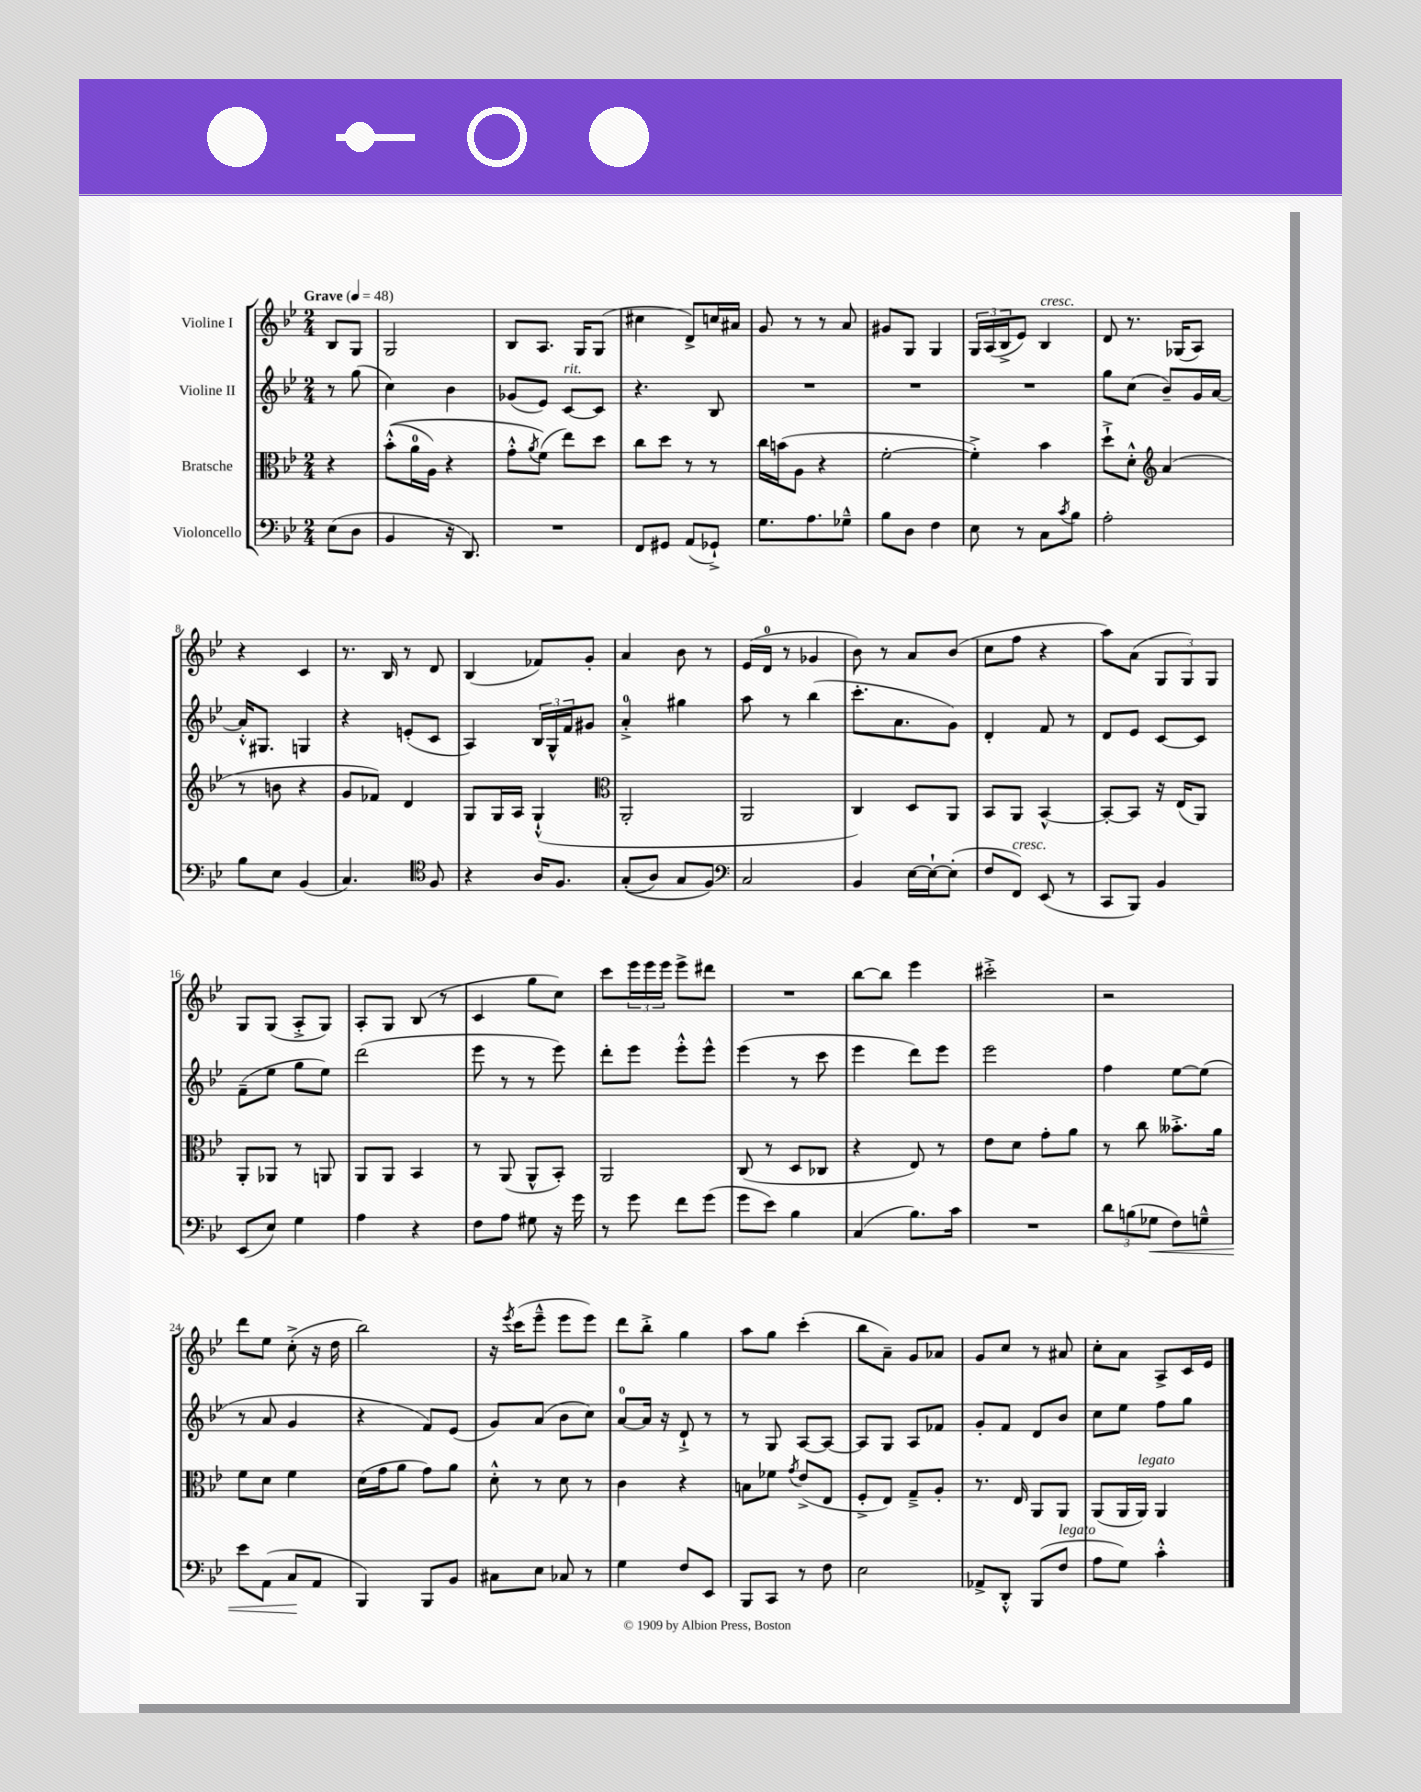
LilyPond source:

<<
\new StaffGroup <<
\new Staff = "s0" \with { instrumentName = "Violine I" } {
    \clef treble \key bes \major \numericTimeSignature \time 2/4 \partial 4 \tempo "Grave" 4 = 48
    bes8 g8 |
    g2 |
    bes8 a8. g16 g8( |
    cis''4 d'8->) c''16 ais'16 |
    g'8 r8 r8 a'8 |
    gis'8 g8 g4 |
    \tuplet 3/2 { g16 a16( bes16-> } ees'8) bes4^\markup { \italic "cresc." } |
    d'8 r8. ges16( a8) |
    r4 c'4 |
    r8. bes16 r8 d'8 |
    bes4( fes'8) g'8-. |
    a'4 bes'8 r8 |
    ees'16( d'16-0 r8 ges'4 |
    bes'8) r8 a'8 bes'8( |
    c''8 f''8 r4 |
    a''8) a'8( \tuplet 3/2 { g8 g8) g8 } |
    g8 g8( a8-.-> g8) |
    a8-. g8 bes8( r8 |
    c'4 g''8 c''8) |
    c'''8 \tuplet 3/2 { ees'''16 ees'''16 ees'''16 } ees'''8-> dis'''8 |
    R2 |
    bes''8~ bes''8 ees'''4 |
    cis'''2-.-> |
    r2 |
    d'''8 ees''8 c''8-.->( r16 d''16 |
    bes''2) |
    r16 \acciaccatura { ees'''8 } c'''16( ees'''8---^ ees'''8 ees'''8) |
    d'''8 bes''8-.-> g''4 |
    a''8 g''8 c'''4-.( |
    bes''8 a'8--) g'8 aes'8 |
    g'8 c''8 r8 ais'8 |
    c''8-. a'8 a8-> c'16 ees'16 \bar "|." |
}
\new Staff = "s1" \with { instrumentName = "Violine II" } {
    \clef treble \key bes \major \numericTimeSignature \time 2/4 \partial 4
    r8 g''8( |
    c''4) bes'4 |
    ges'8( ees'8) c'8~^\markup { \italic "rit." } c'8 |
    r4. bes8 |
    R2 |
    R2 |
    R2 |
    g''8 c''8( bes'8--) g'16 a'16~ |
    a'16-.-^ gis8. g4 |
    r4 e'8-.( c'8 |
    a4) \tuplet 3/2 { bes16 g16-^ f'16 } gis'8 |
    a'4-0-.-> gis''4 |
    a''8 r8 bes''4( |
    c'''8.-. a'8. g'8) |
    d'4-. f'8 r8 |
    d'8 ees'8 c'8~ c'8 |
    f'8--( ees''8 g''8 ees''8) |
    d'''2( |
    ees'''8 r8 r8 ees'''8) |
    d'''8-. ees'''8 ees'''8-.-^ ees'''8-^ |
    ees'''4( r8 c'''8 |
    ees'''4 d'''8) ees'''8 |
    ees'''2 |
    f''4 ees''8~ ees''8( |
    r8 a'8 g'4 |
    r4 f'8) ees'8( |
    g'8) a'8( bes'8 c''8) |
    a'8-0~ a'16 r16 d'8-!-> r8 |
    r8 g8 a8~ a8~ |
    a8 g8 a8 fes'8 |
    g'8-. f'8 d'8 bes'8 |
    c''8 ees''8 f''8 g''8 \bar "|." |
}
\new Staff = "s2" \with { instrumentName = "Bratsche" } {
    \clef alto \key bes \major \numericTimeSignature \time 2/4 \partial 4
    r4 |
    bes'8-.-^(\( a'16-0 a16) r4 |
    g'8-.-^ \acciaccatura { a'8 } f'8(\) ees''8) d''8 |
    c''8 d''8 r8 r8 |
    c''16 b'16( a8 r4 |
    f'2~-. |
    f'4-.->) bes'4 |
    d''8-!-> d'8-.-^ \clef treble a'4( |
    r8 b'8 r4 |
    g'8 fes'8) d'4 |
    g8 g16 a16 g4-!-^( |
    \clef alto a,2-. |
    a,2 |
    c4) d8 a,8 |
    bes,8 a,8 bes,4~-^ |
    bes,8~-. bes,8 r16 ees16( a,8) |
    a,8-. aes,8 r8 a,8 |
    a,8 a,8 bes,4 |
    r8 a,8( a,8-^ bes,8-.) |
    a,2 |
    c8( r8 d8 ces8 |
    r4 ees8) r8 |
    ees'8 d'8 g'8-. a'8 |
    r8 c''8 beses'8.-.-> a'16 |
    f'8 d'8 f'4 |
    d'16( g'16 a'8 g'8) a'8 |
    d'8-.-^ r8 d'8 r8 |
    c'4 r4 |
    b8 fes'8 \acciaccatura { g'8 } ees'8->( ees8 |
    f8-.-> ees8) g8---> a8-. |
    r8. ees16 a,8 a,8 |
    a,8( a,16 a,16^\markup { \italic "legato" }) a,4 \bar "|." |
}
\new Staff = "s3" \with { instrumentName = "Violoncello" } {
    \clef bass \key bes \major \numericTimeSignature \time 2/4 \partial 4
    ees8( d8 |
    bes,4 r16 d,8.) |
    R2 |
    f,8 gis,8 a,8( ges,8-!->) |
    g8. a8. ges8---^ |
    bes8 d8 f4 |
    ees8 r8 c8 \acciaccatura { c'8 } bes8 |
    a2-. |
    bes8 ees8 bes,4( |
    c4.) \clef tenor f8 |
    r4 a16 f8. |
    g8-.(\( a8) g8 f8\) |
    \clef bass c2 |
    bes,4 ees16~ ees16~-! ees8-.( |
    f8 f,8^\markup { \italic "cresc." }) ees,8( r8 |
    c,8 bes,,8) bes,4 |
    ees,8( ees8) g4 |
    a4 r4 |
    f8 a8 gis8 r16 g'16 |
    r8 g'8 f'8 g'8( |
    g'8 ees'8) bes4 |
    c4( bes8.) c'16 |
    R2 |
    \tuplet 3/2 { d'8 b8( ges8\< } f8) g8---^ |
    ees'8 a,8( c8\! a,8 |
    bes,,4) bes,,8 bes,8 |
    cis8 ees8 ces8 r8 |
    g4 f8 ees,8 |
    bes,,8 c,8 r8 f8 |
    ees2 |
    aes,8-> d,8-.-^ bes,,8( f8^\markup { \italic "legato" } |
    a8 g8) c'4-.-^ \bar "|." |
}
>>
>>
